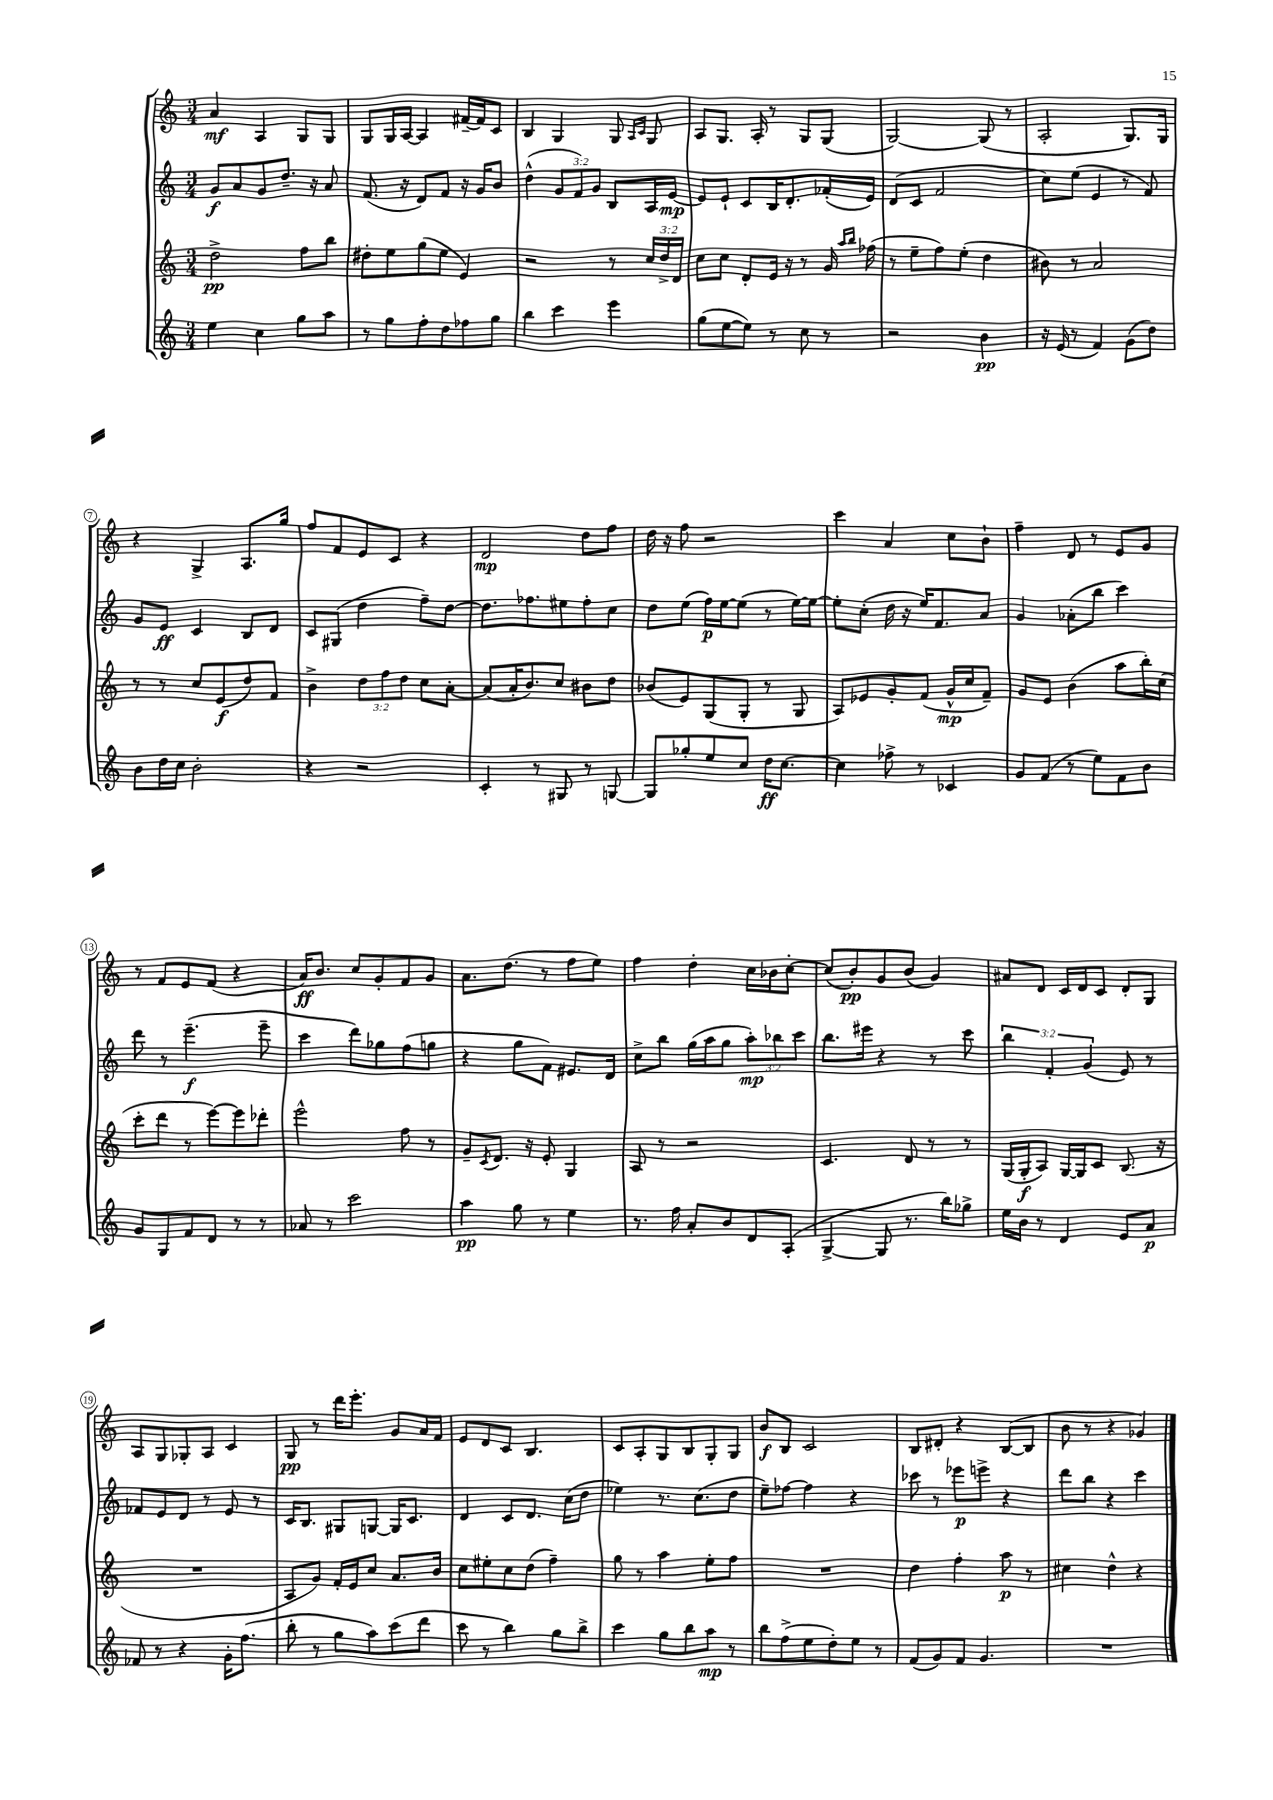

**kern	**kern	**kern	**kern
*staff4	*staff3	*staff2	*staff1
*clefG2	*clefG2	*clefG2	*clefG2
*k[]	*k[]	*k[]	*k[]
*M3/4	*M3/4	*M3/4	*M3/4
4ee	2dd^	8g	4a
.	.	8a	.
4cc	.	8g	4A
.	.	8.dd~	.
8gg	8ff	.	8G
.	.	16r	.
8aa	8bb	8a	8G
=	=	=	=
8r	8dd#'	(8.f	8G
8gg	8ee	.	16G
.	.	16r	[16A
8ff'	(8gg	8d)	4A]
8dd	8ee	8f	.
8ff-	4e)	16r	[16f#~
.	.	16g	16f#]
8gg	.	8b	8c
=	=	=	=
4bb	2r	(4dd^^	4B
4ccc	.	12g	4G
.	.	12f)	.
.	.	12g	.
4eee	8r	8B	8G
.	.	.	16qqA
.	.	.	16qqc
.	24cc	16A	8G
.	24dd^	.	.
.	.	[16e	.
.	24d	.	.
=	=	=	=
(8gg	8cc	8e]	8A
[8ee	8cc	8e`	8.G
8ee])	8d'	8c	.
.	.	.	16A'
8r	16e	16B	8r
.	16r	8.d'	.
8cc	8r	.	8G
8r	16g	(16f-'	(8G
.	16qqaa	.	.
.	16qqbb	.	.
.	(16ff-	16e)	.
=	=	=	=
2r	8r	(8d	[2G)
.	8ee~	8c	.
.	8ff)	2f	.
.	(8ee'	.	.
4b	4dd	.	(8G]
.	.	.	8r
=	=	=	=
16r	8b#)	8cc)	2A'
(16e	.	.	.
8r	8r	(8ee	.
4f)	2a	4e	.
(8g	.	8r	8.G)
8dd)	.	8f)	.
.	.	.	16G
=	=	=	=
8b	8r	8g	4r
16dd	8r	8e	.
16cc	.	.	.
2b'	8cc	4c	4G^
.	(8e	.	.
.	8dd)	8B	8.A
.	8f	8d	.
.	.	.	16gg
=	=	=	=
4r	4b^	8c	8ff
.	.	(8G#	8f
2r	12dd	4dd	8e
.	12ff	.	.
.	.	.	8c
.	12dd	.	.
.	8cc	8ff~)	4r
.	[8a'	[8dd	.
=	=	=	=
4c'	(8a]	8.dd]	2d
.	16a'	.	.
.	8.b)	8.ff-	.
8r	.	.	.
8G#	8cc	8ee#	.
8r	8b#	8ff-'	8dd
[8G	8dd	8cc	8ff
=	=	=	=
8G]	(8b-	8dd	16dd
.	.	.	16r
8gg-'	8e)	(8ee	8ff
8ee	(8G	16ff)	2r
.	.	[16ee	.
8cc	8G'	(8ee]	.
16dd	8r	8r	.
[8.cc	.	.	.
.	8G	[16ee)	.
.	.	16ee_	.
=	=	=	=
4cc]	8A)	8ee']	4ccc
.	8e-	(8cc'	.
8ff-^	8g'	16dd	4a
.	.	16r	.
8r	(8f	16ee)	.
.	.	8.f	.
4c-	16g^^	.	8cc
.	16cc	.	.
.	8f~)	8a	8b`
=	=	=	=
8g	8g	4g	4ff~
(8f	8e	.	.
8r	(4b	(8a-'	8d
8ee)	.	8bb	8r
8f	8aa	4ccc)	8e
8b	16bb')	.	8g
.	(16cc	.	.
=	=	=	=
8g	8ccc'	8ddd	8r
8G	8ddd	8r	8f
8f	8r	(4.eee~	8e
8d	[8eee)	.	(8f
8r	8eee]	.	4r
8r	8ddd-'	8eee~	.
=	=	=	=
8a-	2eee^^	4ccc	16a)
.	.	.	8.b
8r	.	.	.
2ccc	.	8ddd)	8cc
.	.	8gg-	8g'
.	8ff	(8ff	8f
.	8r	8gg	8g
=	=	=	=
4aa	8g~	4r	8.a
.	8qc	.	.
.	8.d	.	.
.	.	.	(8.dd
8gg	.	8gg	.
.	16r	.	.
8r	8e'	8f)	8r
4ee	4G	8.e#	8ff
.	.	.	8ee)
.	.	16d	.
=	=	=	=
8.r	8A	8cc^	4ff
.	8r	8bb	.
16ff	.	.	.
8a'	2r	(16gg	4dd'
.	.	16aa	.
8b	.	8gg	.
8d	.	12aa')	16cc
.	.	.	16b-
.	.	12bb-	.
(8A'	.	.	[8cc'
.	.	12ccc	.
=	=	=	=
[4G^	4.c	8.bb	(8cc]
.	.	.	8b')
.	.	16eee#	.
8G]	.	4r	8g
8.r	8d	.	(8b
.	8r	8r	4g)
16bb)	.	.	.
8gg-^	8r	8ccc	.
=	=	=	=
16ee	(16G	6bb	8a#
16b	16G'	.	.
8r	8A)	.	8d
.	.	6f'	.
4d	[16G	.	16c
.	16G]	.	16d
.	.	(6g	.
.	8c	.	8c
8e	(8.B	8e)	8d'
8a	.	8r	8G
.	16r	.	.
=	=	=	=
8f-	2.r	8f-	8A
8r	.	8e	8G
4r	.	8d	8G-'
.	.	8r	8A
16g'	.	8e	4c
(8.ff	.	.	.
.	.	8r	.
=	=	=	=
8bb'	8A	16c	8G
.	.	8.B	.
8r	8g)	.	8r
8gg	16f'	8G#	16ddd
.	16e	.	8.eee'
8aa)	8cc	[8G	.
(8ccc	8.a	16G]	8g
.	.	8.c	.
8ddd	.	.	16a
.	16b	.	16f
=	=	=	=
8ccc	8cc	4d	8e
8r	8ee#'	.	8d
4bb)	8cc	8c	8c
.	(8dd	8.d	4.B
8gg	4ff~)	.	.
.	.	(16cc	.
8bb^	.	8dd	.
=	=	=	=
4ccc	8gg	4ee-)	8c
.	8r	.	8A'
8gg	4aa	8.r	8G
8bb	.	.	8B
.	.	(8.cc	.
8aa	8ee'	.	8G'
8r	8ff	8dd	8G
=	=	=	=
8bb	2.r	8ee~)	8b
(8ff^	.	[8ff-	8B
8ee	.	4ff-]	2c
8dd')	.	.	.
8ee	.	4r	.
8r	.	.	.
=	=	=	=
(8f	4dd	8ccc-	8B
8g)	.	8r	8d#'
8f	4ff'	8eee-	4r
4.g	.	8eee^	.
.	8aa	4r	([8B
.	8r	.	8B]
=	=	=	=
2.r	4cc#	8ddd	8b
.	.	8bb	8r
.	4dd^^	4r	4r
.	4r	4ccc	4g-)
==	==	==	==
*-	*-	*-	*-
